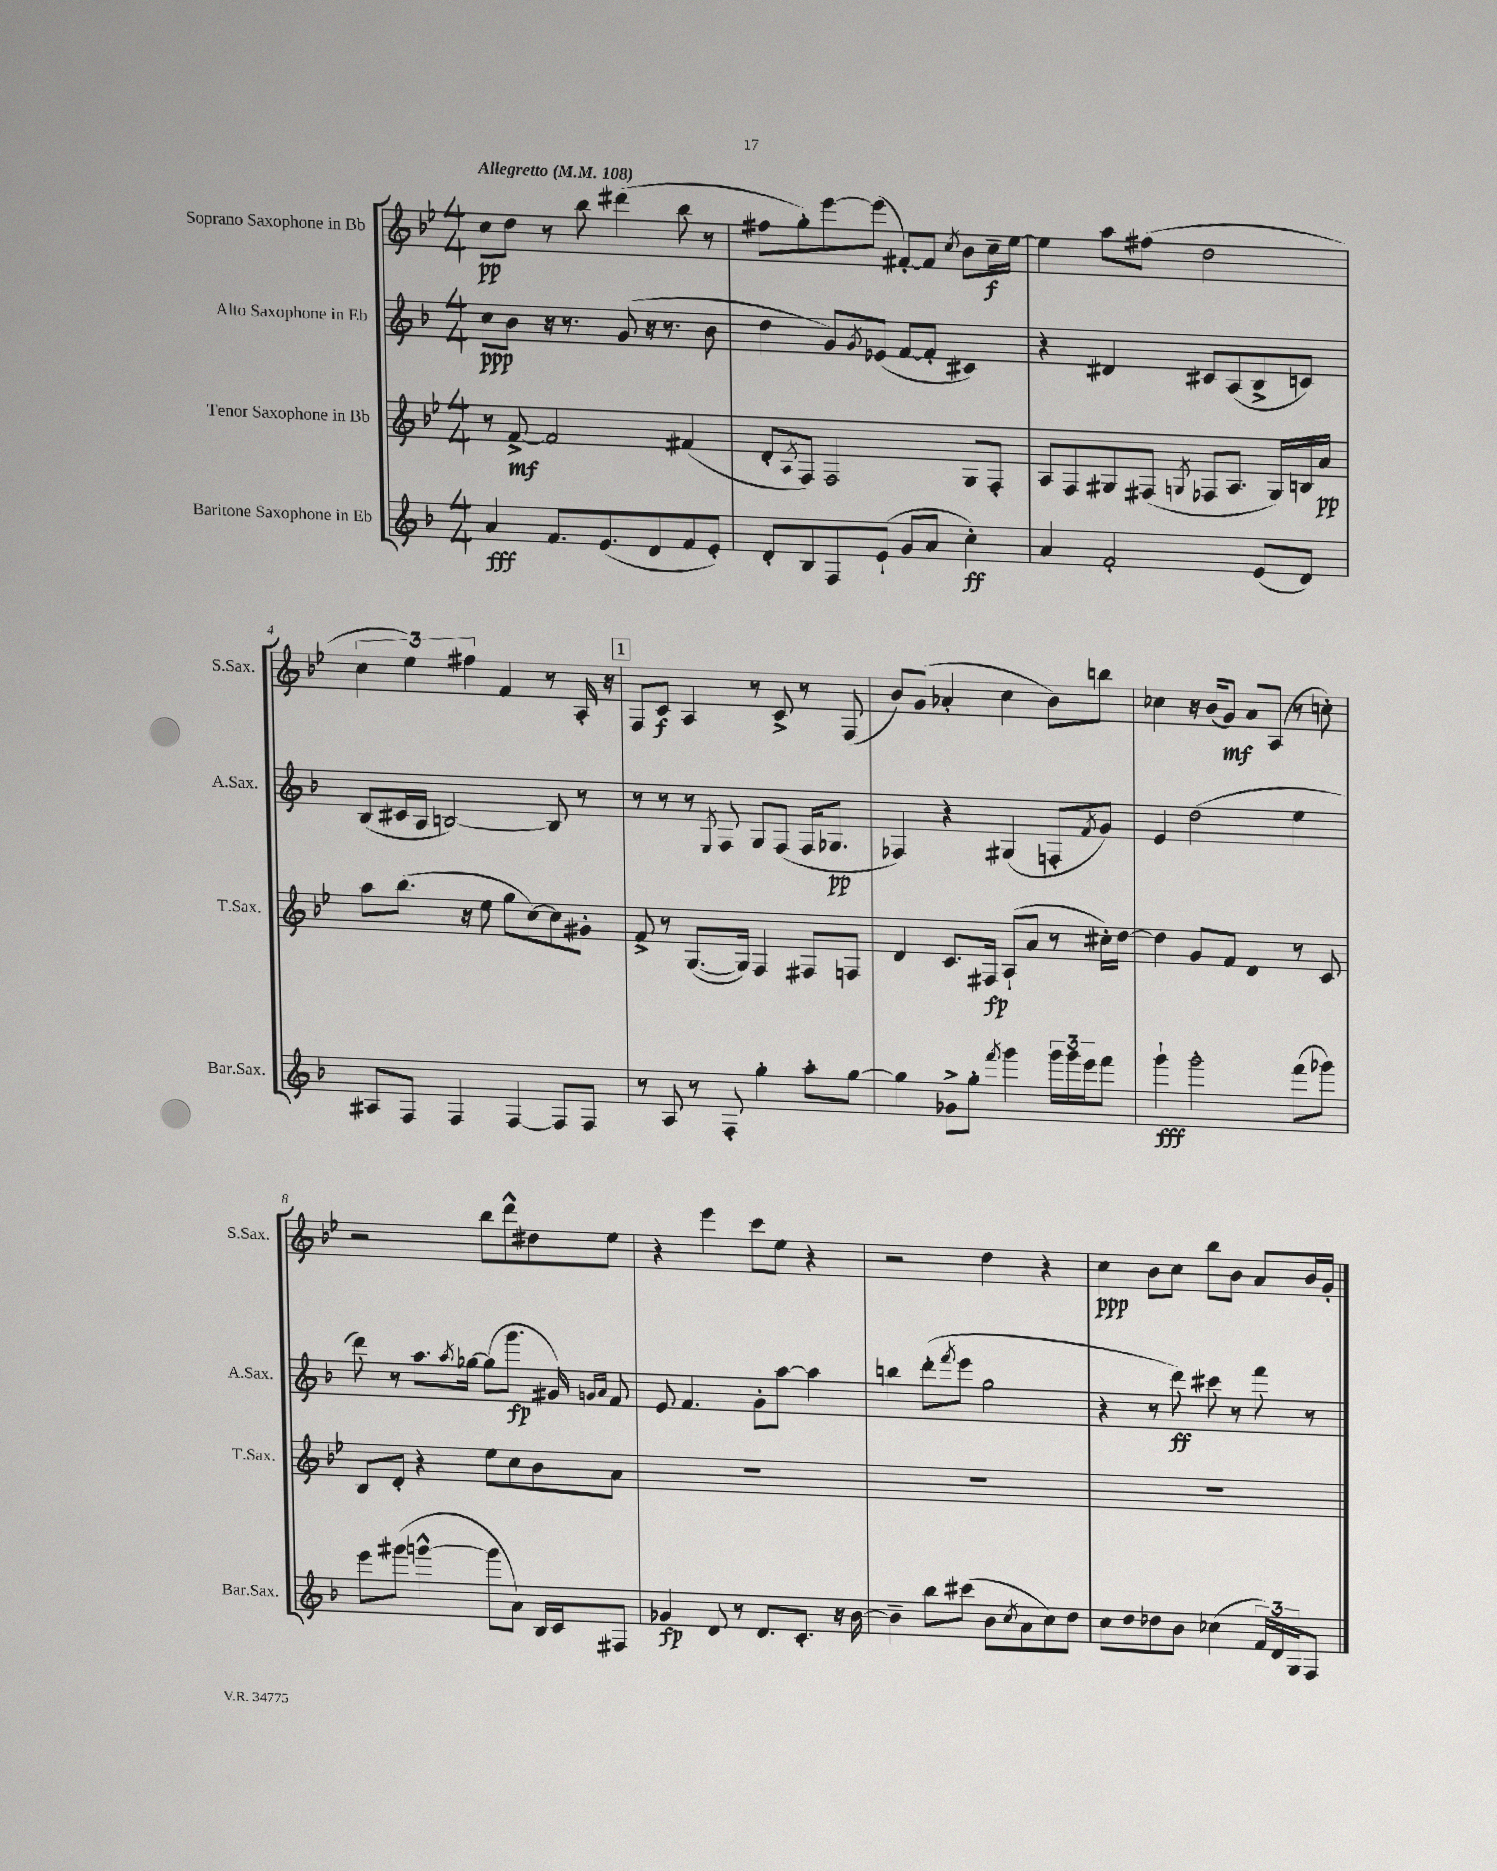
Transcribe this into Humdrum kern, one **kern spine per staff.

**kern	**dynam	**kern	**dynam	**kern	**dynam	**kern	**dynam
*part4	*part4	*part3	*part3	*part2	*part2	*part1	*part1
*staff4	*staff4	*staff3	*staff3	*staff2	*staff2	*staff1	*staff1
*I"Baritone Saxophone in Eb	*	*I"Tenor Saxophone in Bb	*	*I"Alto Saxophone in Eb	*	*I"Soprano Saxophone in Bb	*
*I'Bar.Sax.	*	*I'T.Sax.	*	*I'A.Sax.	*	*I'S.Sax.	*
*clefG2	*	*clefG2	*	*clefG2	*	*clefG2	*
*k[b-]	*	*k[b-e-]	*	*k[b-]	*	*k[b-e-]	*
*M4/4	*	*M4/4	*	*M4/4	*	*M4/4	*
*MM108	*	*MM108	*	*MM108	*	*MM108	*
=1	=1	=1	=1	=1	=1	=1	=1
!	!	!	!	!	!	!LO:TX:a:B:t=Allegretto	!
4a/	fff	8r	.	8cc\L	ppp	8cc\L	pp
.	.	[8f^/	mf	8b-\J	.	8dd\J	.
8.f/L	.	2f/]	.	16r	.	8r	.
.	.	.	.	8.r	.	.	.
.	.	.	.	.	.	8bb-\	.
(8.e/	.	.	.	.	.	.	.
.	.	.	.	(8g/	.	(4ddd#X\	.
8d/	.	.	.	16r	.	.	.
.	.	.	.	8.r	.	.	.
8f/	.	(4f#X/	.	.	.	8bb-\	.
8e'/J)	.	.	.	8b-\	.	8r	.
=2	=2	=2	=2	=2	=2	=2	=2
8d'/L	.	8d'/L	.	4dd\	.	8ff#X\L	.
.	.	8qA/	.	.	.	.	.
8B-/	.	8F/J)	.	.	.	8gg'\)	.
8F/	.	2F/	.	8g/L)	.	[8eee-\	.
.	.	.	.	8qg/	.	.	.
(8e`/J	.	.	.	(8e-X/J	.	(8eee-\J]	.
8g/L	.	.	.	[8f/L	.	[8f#X'/L)	.
8a/J	.	.	.	8f'/J]	.	8f#/J]	.
.	.	.	.	.	.	8qcc/	.
4cc'\)	ff	8G/L	.	4c#X/)	.	8b-\L	.
.	.	8F'/J	.	.	.	16cc~\L	f
.	.	.	.	.	.	[16ee-\JJ	.
=3	=3	=3	=3	=3	=3	=3	=3
4a/	.	8A/L	.	4r	.	4ee-\]	.
.	.	8F/	.	.	.	.	.
2f'/	.	8G#X/	.	4d#X/	.	8aa\L	.
.	.	(8F#X/J	.	.	.	(8ff#X\J	.
.	.	8qGn/	.	.	.	.	.
.	.	8F-X/L	.	8c#X/L	.	2dd\	.
.	.	8.A/J	.	(8A/	.	.	.
(8e/L	.	.	.	8B-^/	.	.	.
.	.	16G/LL)	.	.	.	.	.
8d/J)	.	16Bn/	.	8cn/J)	.	.	.
.	.	16a/JJ	pp	.	.	.	.
!!LO:LB:g=z
=4	=4	=4	=4	=4	=4	=4	=4
8A#X/L	.	8aa\L	.	(8B-/L	.	6cc\	.
8F/J	.	(8.bb-\J	.	16c#X/L	.	.	.
.	.	.	.	.	.	6ee-\)	.
.	.	.	.	16A/JJ	.	.	.
4F/	.	.	.	[2Bn/)	.	.	.
.	.	16r	.	.	.	.	.
.	.	.	.	.	.	6ff#X\	.
.	.	8ee-\	.	.	.	.	.
[4F/	.	8gg\L	.	.	.	4f/	.
.	.	[8cc\)	.	.	.	.	.
8F/L]	.	8cc\]	.	8B/]	.	8r	.
8F/J	.	8g#X'\J	.	8r	.	16A'/	.
.	.	.	.	.	.	16r	.
!!LO:REH:place=s1:t=1
=5	=5	=5	=5	=5	=5	=5	=5
8r	.	8f^/	.	8r	.	8F/L	.
8A/	.	8r	.	8r	.	8c/J	f
8r	.	([8.G/L	.	8r	.	4A/	.
.	.	.	.	8qE/	.	.	.
8F'/	.	.	.	8F/	.	.	.
.	.	16G/Jk])	.	.	.	.	.
4gg'\	.	4F/	.	8G/L	.	8r	.
.	.	.	.	(8F/J	.	8c^/	.
8aa'\L	.	8F#X/L	.	16F/KL	.	8r	.
.	.	.	.	8.G-X/J	pp	.	.
[8gg\J	.	8Fn/J	.	.	.	(8F/	.
=6	=6	=6	=6	=6	=6	=6	=6
4gg\]	.	4d/	.	4F-X/)	.	8b-/L)	.
.	.	.	.	.	.	(8g/J	.
8g-X^\L	.	8.c/L	.	4r	.	4a-X'/	.
8gg'\J	.	.	.	.	.	.	.
.	.	16F#X/Jk	fp	.	.	.	.
8qfff/	.	.	.	.	.	.	.
4ggg\	.	(8A`/L	.	(4G#X/	.	4cc\	.
.	.	8a/J	.	.	.	.	.
24ggg\LL	.	8r	.	8Fn'/L	.	8b-\L)	.
24ggg\	.	.	.	.	.	.	.
24eee\J	.	.	.	.	.	.	.
.	.	.	.	8qf/	.	.	.
8fff\J	.	16cc#X'\LL)	.	8g/J)	.	8bbn\J	.
.	.	[16dd\JJ	.	.	.	.	.
=7	=7	=7	=7	=7	=7	=7	=7
4ggg`\	fff	4dd\]	.	4e/	.	4cc-X\	.
2ggg'\	.	8g/L	.	(2dd\	.	16r	.
.	.	.	.	.	.	(16b-/KL	.
.	.	8f/J	.	.	.	8g/J)	mf
.	.	4d/	.	.	.	8a/L	.
.	.	.	.	.	.	(8A/J	.
(8fff\L	.	8r	.	4ee\	.	8r	.
8ggg-X\J)	.	8c/	.	.	.	8ccn'\)	.
!!LO:LB:g=z
=8	=8	=8	=8	=8	=8	=8	=8
8eee\L	.	8B-/L	.	8ddd\)	.	2r	.
(8ggg#X\J	.	8d'/J	.	8r	.	.	.
[4gggn^^\	.	4r	.	8.aa\L	.	.	.
.	.	.	.	8qaa/	.	.	.
.	.	.	.	[16gg-X\Jk	.	.	.
8ggg\L]	.	8ee-\L	.	(8gg-\L]	.	8bb-\L	.
8a\J)	.	8cc\	.	8.ggg\J	fp	8ddd^^\	.
16B-/LL	.	8b-\	.	.	.	8dd#X\	.
16c/J	.	.	.	16g#X/)	.	.	.
.	.	.	.	16qqgn/LL	.	.	.
.	.	.	.	16qqa/JJ	.	.	.
8F#X/J	.	8a\J	.	8f/	.	8ee-\J	.
=9	=9	=9	=9	=9	=9	=9	=9
4g-X/	fp	1r	.	8e/	.	4r	.
.	.	.	.	4.f/	.	.	.
8d/	.	.	.	.	.	4eee-\	.
8r	.	.	.	.	.	.	.
8.d/L	.	.	.	8g'\L	.	8ccc\L	.
.	.	.	.	[8aa\J	.	8ee-\J	.
8.c'/J	.	.	.	.	.	.	.
.	.	.	.	4aa\]	.	4r	.
16r	.	.	.	.	.	.	.
[16b-\	.	.	.	.	.	.	.
=10	=10	=10	=10	=10	=10	=10	=10
4b-~\]	.	1r	.	4bbn\	.	2r	.
8bb-\L	.	.	.	(8ddd'\L	.	.	.
.	.	.	.	8qfff/	.	.	.
(8ccc#X\J	.	.	.	8eee\J	.	.	.
8b-\L	.	.	.	2gg\	.	4dd\	.
8qcc/	.	.	.	.	.	.	.
8a\	.	.	.	.	.	.	.
8cc\)	.	.	.	.	.	4r	.
8dd\J	.	.	.	.	.	.	.
=11	=11	=11	=11	=11	=11	=11	=11
8cc\L	.	1r	.	4r	.	4cc\	ppp
8dd\	.	.	.	.	.	.	.
8dd-X\	.	.	.	8r	.	8b-\L	.
8b-\J	.	.	.	8ddd\)	ff	8cc\J	.
(4cc-X\	.	.	.	8ccc#X\	.	8bb-\L	.
.	.	.	.	8r	.	8b-\J	.
24f/LL)	.	.	.	8fff\	.	8a/L	.
24d/	.	.	.	.	.	.	.
24G/J	.	.	.	.	.	.	.
8F/J	.	.	.	8r	.	16b-/L	.
.	.	.	.	.	.	16g'/JJ	.
==	==	==	==	==	==	==	==
*-	*-	*-	*-	*-	*-	*-	*-
